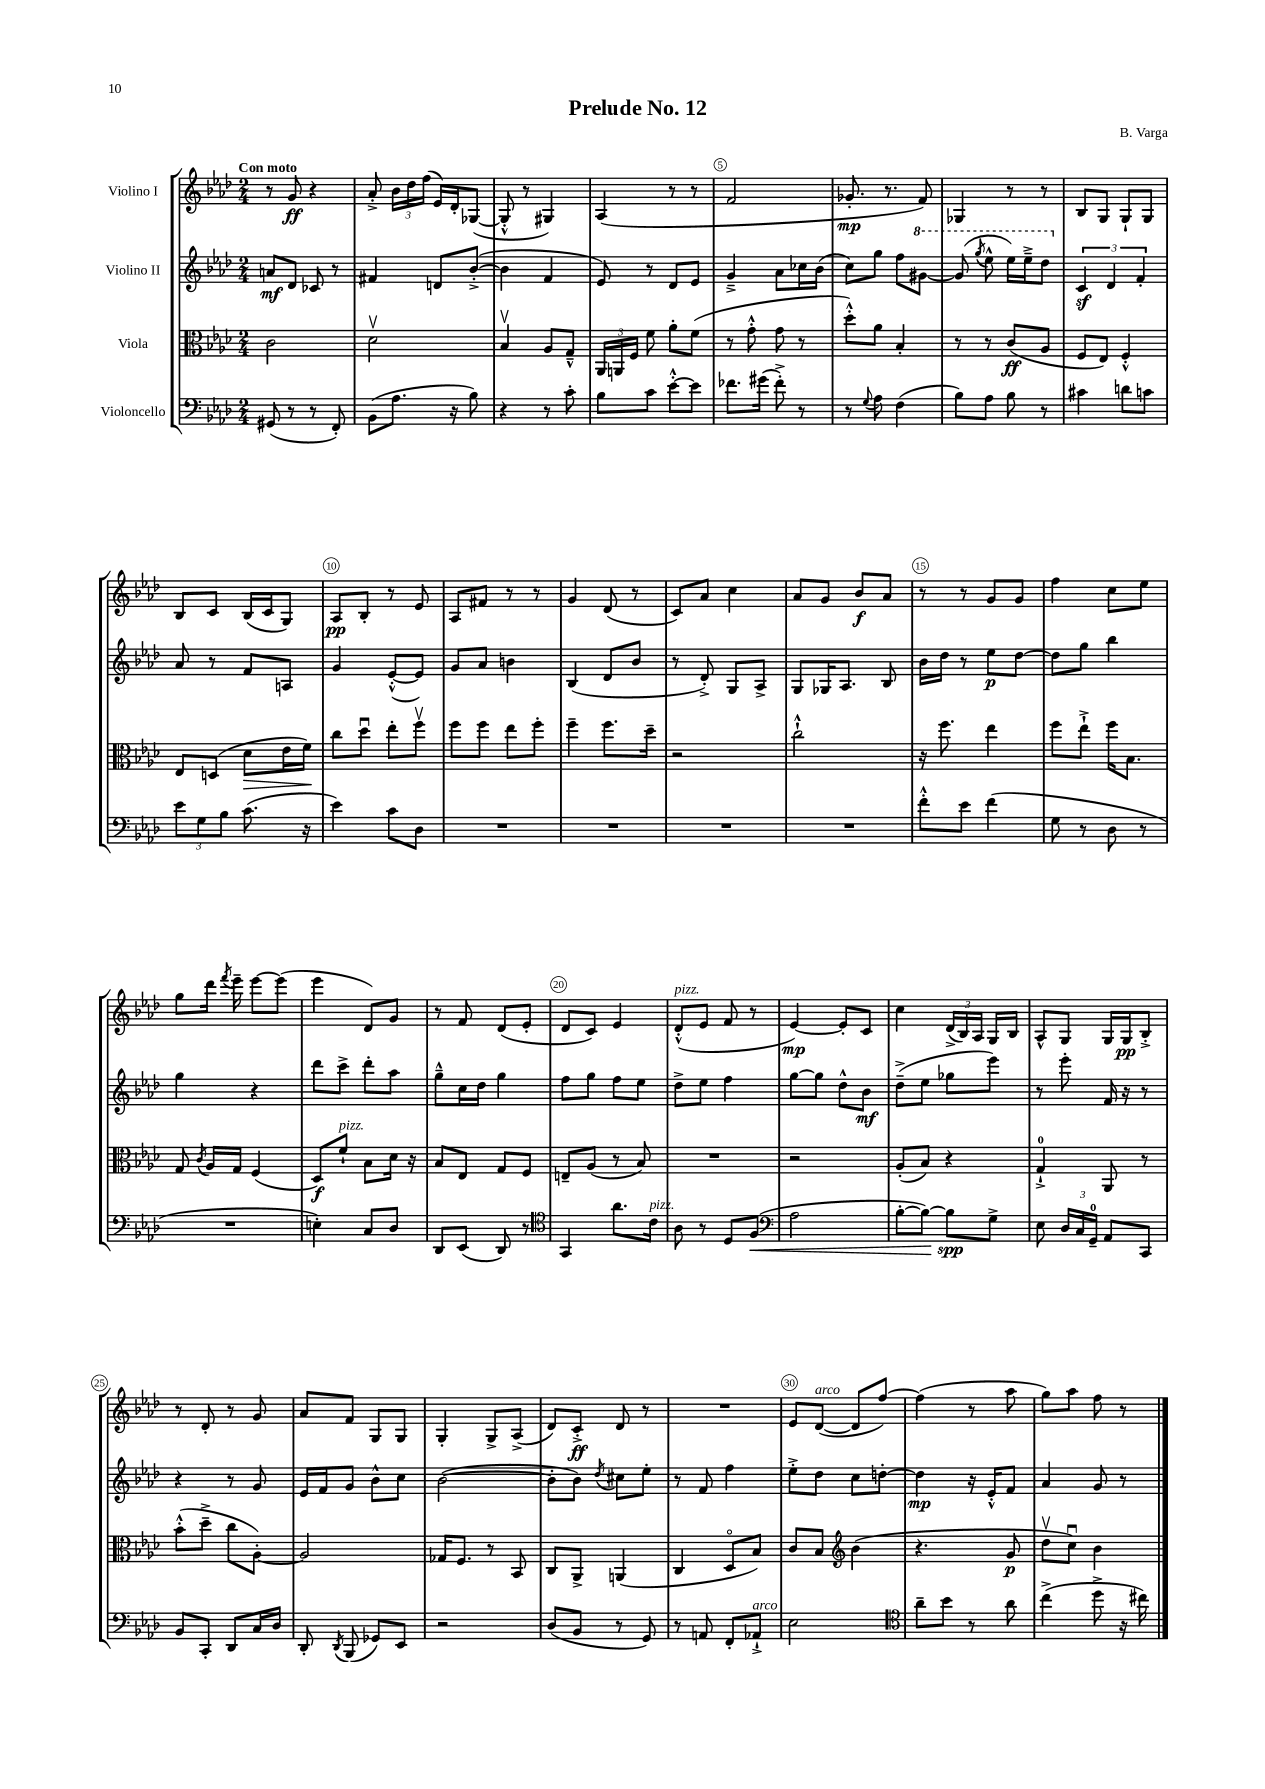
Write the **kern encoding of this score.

**kern	**kern	**kern	**kern
*staff4	*staff3	*staff2	*staff1
*clefF4	*clefC3	*clefG2	*clefG2
*k[b-e-a-d-]	*k[b-e-a-d-]	*k[b-e-a-d-]	*k[b-e-a-d-]
*M2/4	*M2/4	*M2/4	*M2/4
(8GG#	2c	8a	8r
8r	.	8d-	8g
8r	.	8c-	4r
8FF')	.	8r	.
=	=	=	=
(8BB-	2d-v	4f#	8a-'^
8.A-	.	.	24b-
.	.	.	24dd-
.	.	.	(24ff
.	.	8d	16e-)
16r	.	.	16d-'
8B-)	.	([8b-'^	([8G-
=	=	=	=
4r	4B-v	4b-]	8G-'^^]
.	.	.	8r
8r	8A-	4f	4G#)
8c'	8G~^^	.	.
=	=	=	=
8B-	24AA-	8e-)	(4A-
.	24AA	.	.
.	24F	.	.
8c	8f	8r	.
[8e-'^^	8a-'	8d-	8r
8e-]	(8f	8e-	8r
=	=	=	=
8.f-	8r	4g~^	2f
.	8g'^^	.	.
(16g#	.	.	.
8f-'^)	8g	8a-	.
8r	8r	16cc-	.
.	.	(16b-	.
=	=	=	=
8r	8dd-'^^)	8cc)	8.g-'
8qqG	.	.	.
8A-	8a-	8gg	.
.	.	.	8.r
(4F	4B-'	8ff	.
.	.	[8gg#	8f)
=	=	=	=
8B-)	8r	(8gg#]	4G-
.	.	8qggg	.
8A-	8r	8eee-^^	.
8B-	(8c	16eee-)	8r
.	.	16eee-~^	.
8r	8A-	8ddd-	8r
=	=	=	=
4c#	8F	6c	8B-
.	8E-)	.	8G
.	.	6d-	.
8d	4F'^^	.	8G`
.	.	6f'	.
8c	.	.	8G
=	=	=	=
12e-	8E-	8a-	8B-
12G	.	.	.
.	(8D	8r	8c
12B-	.	.	.
(8.c	8d-	8f	(16B-
.	.	.	16c
.	16e-	8A	8G)
16r	16f)	.	.
=	=	=	=
4e-)	8cc	4g	8A-
.	8dd-u	.	8B-'
8c	8ee-'	([8e-'^^	8r
8D-	8ffv	8e-])	8e-
=	=	=	=
2r	8ff	8g	8A-
.	8ff	8a-	8f#
.	8ee-	4b	8r
.	8ff'	.	8r
=	=	=	=
2r	4ff~	(4B-	4g
.	8.ff	8d-	(8d-
.	.	8b-	8r
.	16dd-~	.	.
=	=	=	=
2r	2r	8r	8c)
.	.	8d-'^)	8a-
.	.	8G	4cc
.	.	8A-^	.
=	=	=	=
2r	2cc`^^	8G	8a-
.	.	16G-	8g
.	.	8.A-	.
.	.	.	8b-
.	.	8B-	8a-
=	=	=	=
8f'^^	16r	16b-	8r
.	8.ff	16dd-	.
8e-	.	8r	8r
(4f	4ee-	8ee-	8g
.	.	[8dd-	8g
=	=	=	=
8G	8ff	8dd-]	4ff
8r	8ee-`^	8gg	.
8D-	16ff	4bb-	8cc
.	8.B-	.	.
8r	.	.	8ee-
=	=	=	=
2r	8G	4gg	8gg
.	8qc	.	.
.	16A-	.	16ddd-
.	.	.	8qfff
.	16G	.	16eee-~
.	(4F	4r	[8eee-
.	.	.	(8eee-]
=	=	=	=
4E')	8D-)	8ddd-	4eee-
.	8f`	8ccc^	.
8C	8B-	8ddd-'	8d-)
8D-	16d-	8aa-	8g
.	16r	.	.
=	=	=	=
8DD-	8B-	8gg~^^	8r
(8EE-	8E-	16cc	8f
.	.	16dd-	.
8DD-)	8G	4gg	(8d-
8r	8F	.	8e-'
=	=	=	=
*clefC4	*	*	*
4GG	8E~	8ff	8d-
.	(8A-	8gg	8c)
8.a-	8r	8ff	4e-
.	8B-)	8ee-	.
16c	.	.	.
=	=	=	=
8A-	2r	8dd-^	(8d-'^^
8r	.	8ee-	8e-
8D-	.	4ff	8f
(8F	.	.	8r
=	=	=	=
*clefF4	*	*	*
2A-	2r	[8gg	[4e-)
.	.	8gg]	.
.	.	8dd-^^	8e-']
.	.	8b-	8c
=	=	=	=
[8B-'	(8A-'	(8dd-~^	4cc
8B-_)	8B-)	8ee-	.
8B-]	4r	8gg-	(24d-^
.	.	.	24B-)
.	.	.	24A-
8G^	.	8eee-)	16G
.	.	.	16B-
=	=	=	=
8E-	4G`^	8r	8A-^^
24D-	.	8eee-'	8G
24C	.	.	.
24GG~	.	.	.
8AA-	8AA-	16f	16G
.	.	16r	16G
8CC	8r	8r	8B-'^
=	=	=	=
8BB-	(8b-'^^	4r	8r
8CC'	8dd-~^	.	8d-'
8DD-	8cc	8r	8r
16C	[8A-')	8g	8g
16D-	.	.	.
=	=	=	=
8DD-'	2A-]	16e-	8a-
.	.	16f	.
8qDD-	.	.	.
(8BBB-	.	8g	8f
8GG-)	.	8b-^^	8G
8EE-	.	8cc	8G
=	=	=	=
2r	16G-	([2b-	4G'
.	8.F	.	.
.	8r	.	8G^
.	8BB-	.	(8A-^
=	=	=	=
(8D-	8C	8b-']	8d-)
8BB-	8AA-^	8b-)	8c'^
.	.	8qdd-	.
8r	(4AA	8cc#	8d-
8GG)	.	8ee-'	8r
=	=	=	=
8r	4C	8r	2r
8AA	.	8f	.
8FF'	8D-o	4ff	.
8AA-`^	8B-)	.	.
=	=	=	=
2E-	8c	8ee-'^	8e-
.	8B-	8dd-	([8d-
*	*clefG2	*	*
.	(4b-	8cc	8d-]
.	.	[8dd'	[8ff)
=	=	=	=
*clefC4	*	*	*
8a-~	4.r	4dd]	(4ff]
8b-	.	.	.
8r	.	16r	8r
.	.	16e-'^^	.
8a-	8g	8f	8aa-
=	=	=	=
(4cc^	8dd-v	4a-	8gg)
.	8ccu)	.	8aa-
8dd-^	4b-	8g	8ff
16r	.	8r	8r
16cc#)	.	.	.
==	==	==	==
*-	*-	*-	*-
